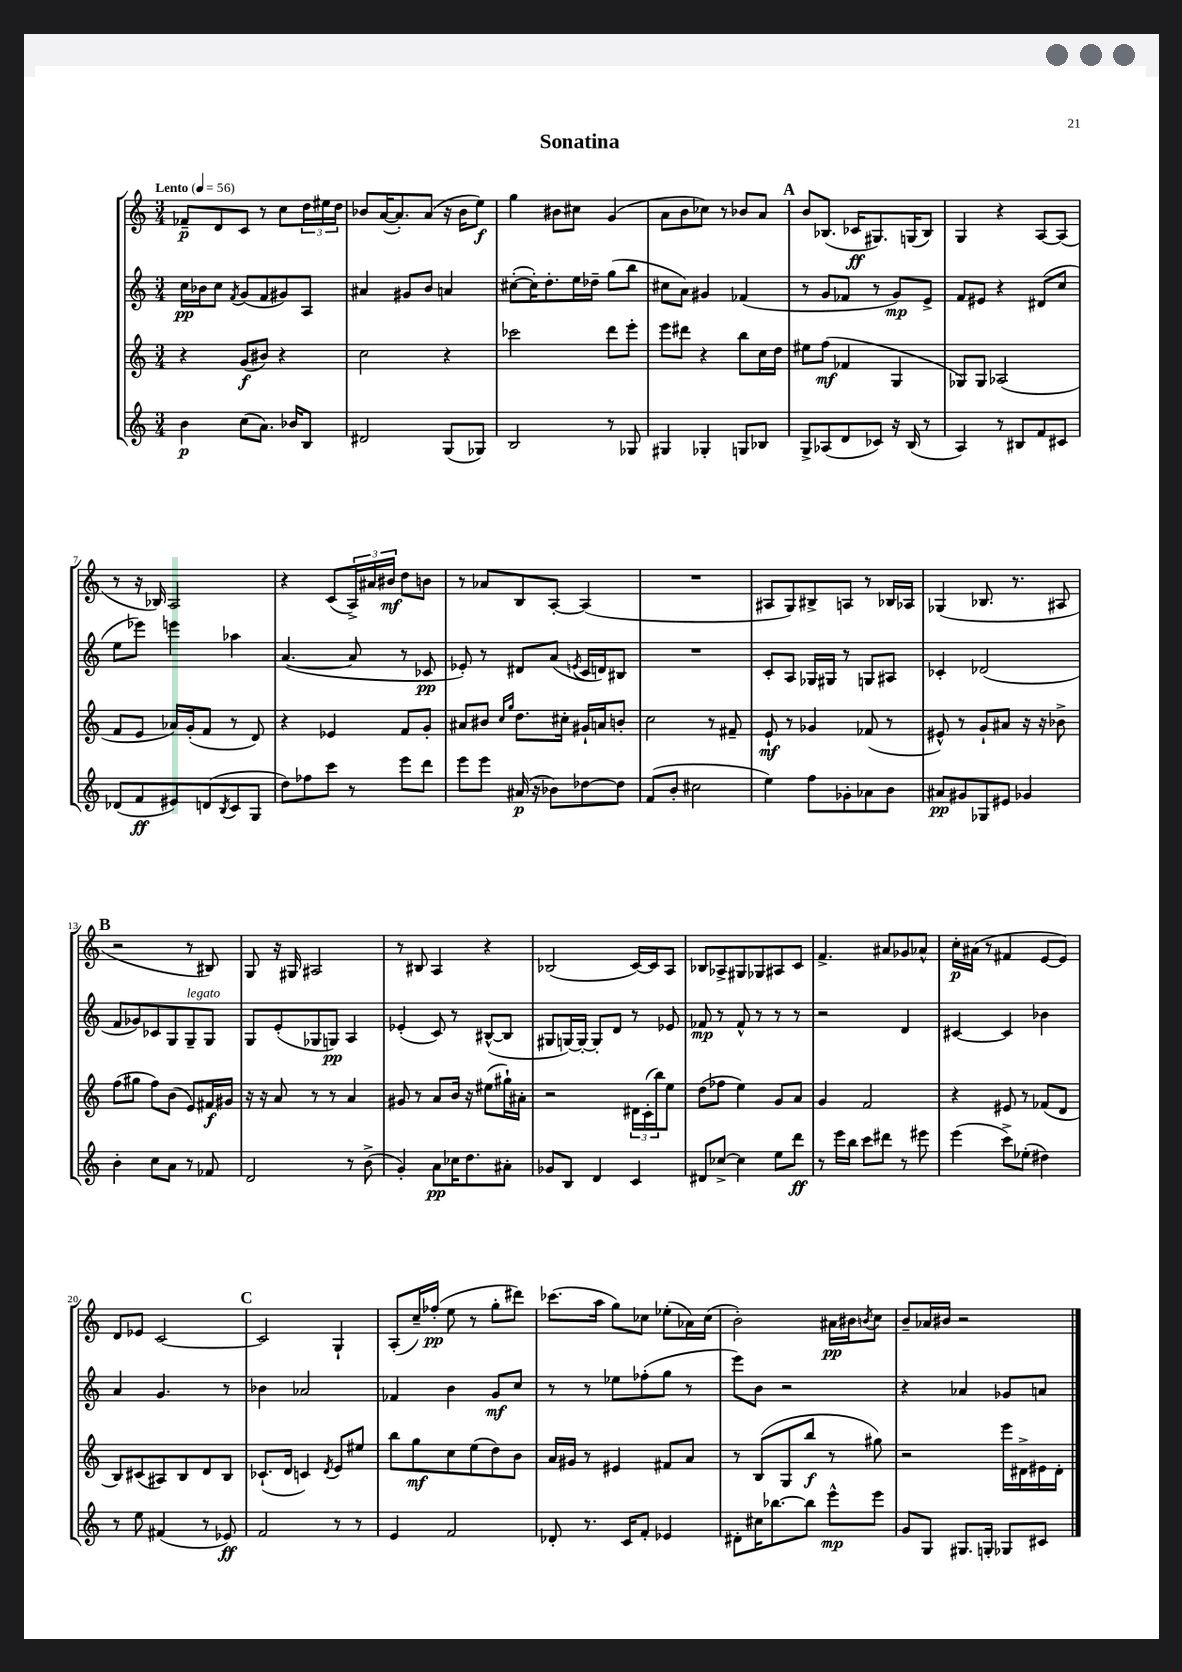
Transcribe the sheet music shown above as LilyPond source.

\header { title = "Sonatina" }
<<
\new StaffGroup <<
\new Staff = "s0" {
    \clef treble \key c \major \numericTimeSignature \time 3/4 \tempo "Lento" 4 = 56
    fes'8--\p d'8 c'8 r8 c''8 \tuplet 3/2 { d''16 eis''16 d''16 } |
    bes'8 a'16~( a'8.-.) a'8( r16 bes'16 e''8\f) |
    g''4 bis'8 cis''8 g'4( |
    a'8 b'8 ces''8) r8 bes'8 a'8 |
    \mark \markup { \bold "A" } b'8 bes8.( ces'16\ff gis8.) g16( bes8) |
    g4 r4 a8~ a8( |
    r8 r16 bes16) a2 |
    r4 c'8( \tuplet 3/2 { a16->) ais'16 bis'16\mf } d''8 b'8 |
    r8 aes'8 b8 a8~-. a4( |
    R2. |
    ais8 g8) bis8-> a8 r8 bes16 aes16 |
    ges4( bes8. r8. ais8 |
    \mark \markup { \bold "B" } r2 r8 bis8) |
    g8 r16 gis16 ais2 |
    r8 bis8 a4 r4 |
    bes2( c'16~) c'16 a8 |
    bes8 aes8-> gis8 ges8 ais8 c'8 |
    f'4.-> ais'8 ges'8 aes'8-^ |
    c''16-.\p ais'16( r8 fis'4 e'8~ e'8) |
    d'8 ees'8 c'2~ |
    \mark \markup { \bold "C" } c'2 g4-! |
    a8-.( c''16--) fes''16-.\pp( e''8 r8 g''8-. dis'''8) |
    ces'''8.( a''16 g''8) ces''8 ees''8-.( aes'16) ces''16( |
    b'2-.) ais'16\pp bis'16 \acciaccatura { b'8 } c''8 |
    b'8-- aes'16 bis'16 r2 \bar "|." |
}
\new Staff = "s1" {
    \clef treble \key c \major \numericTimeSignature \time 3/4
    c''16\pp bes'16 c''8 \acciaccatura { f'8 } g'8( f'8 gis'8) a8 |
    ais'4 gis'8 b'8 a'4 |
    cis''8~-.( cis''16-.) d''8.-. e''16 des''16-- g''8( b''8 |
    cis''8 a'8) gis'4 fes'4( |
    \mark \markup { \bold "A" } r8 g'8 fes'8 r8 g'8\mp) e'8-> |
    f'8 eis'8 r4 dis'8( c''8 |
    e''8 ees'''8) e'''4 aes''4 |
    a'4.~( a'8 r8 ces'8\pp |
    ees'8-.) r8 dis'8 a'8( \acciaccatura { e'8 } c'16 d'16) bis8 |
    R2. |
    c'8-. a8 ges16 gis16 r8 g8 ais8 |
    ces'4-. des'2( |
    \mark \markup { \bold "B" } f'8 ges'8) ces'8 g8 g8--^\markup { \italic "legato" } g8 |
    g8 e'8-.( ges8 g8\pp) a4 |
    ees'4-.( c'8) r8 bis8~-^( bis8 |
    gis8 g16~) g16~-. g8-. d'8 r8 ees'8 |
    fes'8\mp r8 fes'8-^ r8 r8 r8 |
    r2 d'4 |
    cis'4~ cis'4 bes'4 |
    a'4 g'4. r8 |
    \mark \markup { \bold "C" } bes'4 aes'2 |
    fes'4 b'4 g'8\mf c''8 |
    r8 r8 ees''8 fes''8-.( g''8 r8 |
    e'''8) b'8 r2 |
    r4 aes'4 ges'8 a'8 \bar "|." |
}
\new Staff = "s2" {
    \clef treble \key c \major \numericTimeSignature \time 3/4
    r4 g'8\f( bis'8) r4 |
    c''2 r4 |
    ces'''2 d'''8 e'''8-. |
    e'''8 dis'''8 r4 b''8 c''16 d''16 |
    \mark \markup { \bold "A" } eis''8 f''8\mf( fes'4 g4 |
    ges8) ges8 aes2( |
    f'8 e'8 aes'16) g'16-.( f'8 r8 d'8) |
    r4 ees'4 f'8 g'8-. |
    ais'8 bis'8 \grace { c''16 g''16 } d''8. cis''16-. gis'16-! a'16 b'8-. |
    c''2 r8 fis'8-- |
    e'8-!\mf r8 ges'4 fes'8( r8 |
    eis'8-^) r8 g'8-! ais'8 r16 r16 bes'8-> |
    \mark \markup { \bold "B" } f''8( gis''8 f''8) b'8( e'8) fis'16\f gis'16 |
    r16 r16 a'8 r8 r8 a'4 |
    gis'8 r8 a'8 b'16 r16 eis''8( gis''16-!) ais'16-. |
    r2 \tuplet 3/2 { dis'16 c'16-.( b''16) } e''8 |
    d''8( fes''8 e''4) g'8 a'8 |
    g'4 f'2 |
    r4 eis'8 r8 fes'8( d'8 |
    b8) cis'8( ais8) b8 d'8 b8 |
    \mark \markup { \bold "C" } ces'8.-!( d'16 c'4) \acciaccatura { d'8 } e'8 eis''8 |
    b''8 g''8\mf c''8 e''8( d''8) b'8 |
    a'16 gis'16 r8 eis'4 fis'8 a'8 |
    r8 b8( g8 b''8\f r8 gis''8) |
    r2 e'''16 dis'16-> eis'16 dis'16-. \bar "|." |
}
\new Staff = "s3" {
    \clef treble \key c \major \numericTimeSignature \time 3/4
    b'4\p c''8( a'8.) bes'16 b8 |
    dis'2 g8( ges8) |
    b2 r8 ges8 |
    gis4 ges4-. g8 bes8 |
    \mark \markup { \bold "A" } g8-> aes8( d'8 ces'8) r16 b16( r8 |
    a4) r8 bis8 f'8 cis'8 |
    des'8( f'8\ff eis'8) d'8( \acciaccatura { b8 } c'8 g8 |
    d''8) fes''8 c'''8 r8 e'''8 d'''8 |
    e'''8 e'''8 ais'16\p( r16 bes'8) des''8~ des''8 |
    f'8( b'8-. cis''2 |
    e''4) f''8 ges'8-. aes'8 b'8 |
    ais'8\pp gis'8 ges8 eis'8 ges'4 |
    \mark \markup { \bold "B" } b'4-. c''8 a'8 r8 fes'8 |
    d'2 r8 b'8->( |
    g'4-.) a'8\pp ces''16 d''8. ais'8-. |
    ges'8 b8 d'4 c'4 |
    dis'8 ces''8~-> ces''4 e''8 d'''8\ff |
    r8 e'''16 b''16 c'''8 dis'''8 r8 eis'''8 |
    e'''4( c'''8->) ees''8-.( dis''4) |
    r8 e''8 fis'4( r8 ees'8\ff) |
    \mark \markup { \bold "C" } f'2 r8 r8 |
    e'4 f'2 |
    des'8-. r8. c'16 f'8-. ees'4 |
    dis'8-. cis''16 bes''8.~ bes''8 e'''8-^\mp e'''8 |
    g'8 g8 gis8. g16-. ges8 cis'8 \bar "|." |
}
>>
>>
